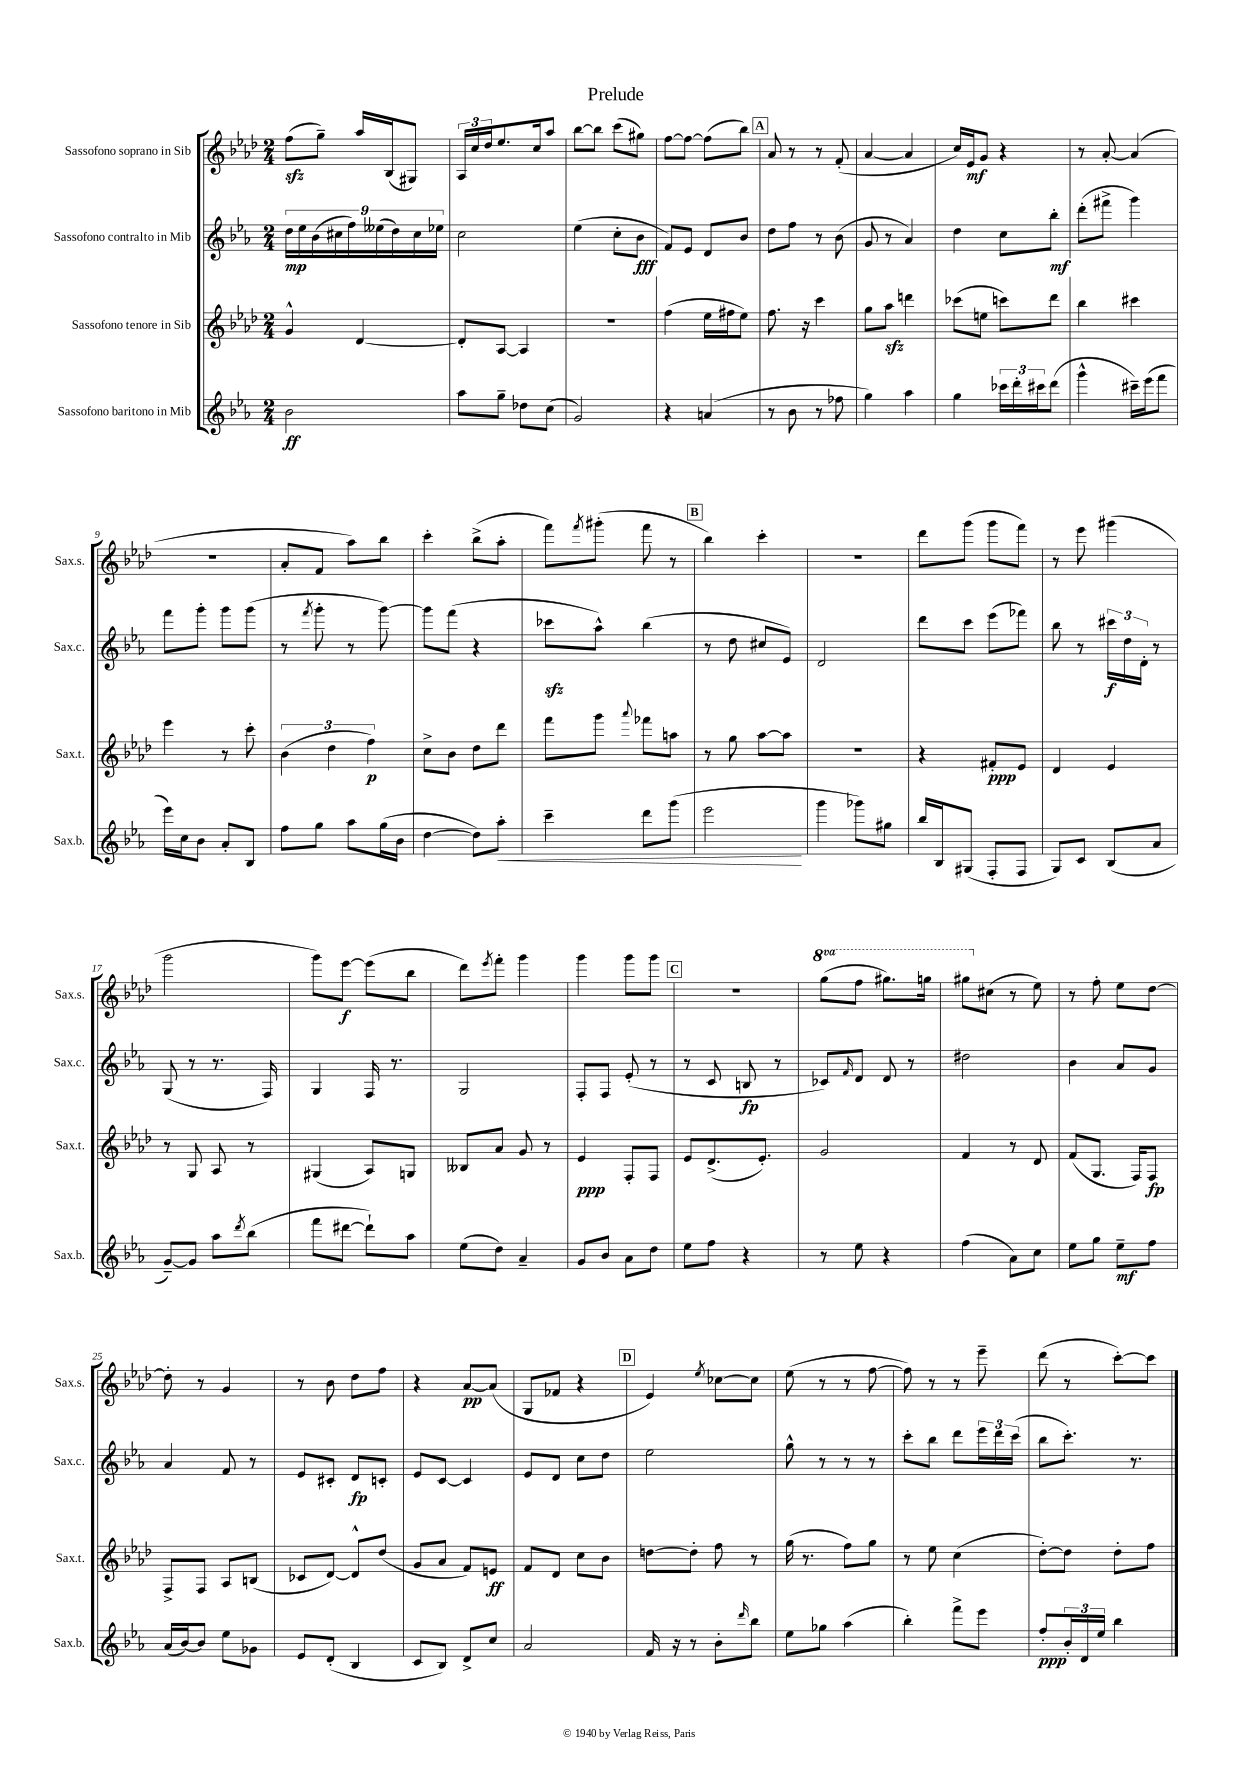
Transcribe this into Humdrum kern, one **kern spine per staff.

**kern	**dynam	**kern	**dynam	**kern	**dynam	**kern	**dynam
*part4	*part4	*part3	*part3	*part2	*part2	*part1	*part1
*staff4	*staff4	*staff3	*staff3	*staff2	*staff2	*staff1	*staff1
*I"Sassofono baritono in Mib	*	*I"Sassofono tenore in Sib	*	*I"Sassofono contralto in Mib	*	*I"Sassofono soprano in Sib	*
*I'Sax.b.	*	*I'Sax.t.	*	*I'Sax.c.	*	*I'Sax.s.	*
*clefG2	*	*clefG2	*	*clefG2	*	*clefG2	*
*k[b-e-a-]	*	*k[b-e-a-d-]	*	*k[b-e-a-]	*	*k[b-e-a-d-]	*
*M2/4	*	*M2/4	*	*M2/4	*	*M2/4	*
=1	=1	=1	=1	=1	=1	=1	=1
2b-\	ff	4g^^/	.	18dd\LL	mp	(8ffzz\L	.
.	.	.	.	18ee-\	.	.	.
.	.	.	.	(18b-\	.	.	.
.	.	.	.	.	.	8gg~\J)	.
.	.	.	.	18cc#X\	.	.	.
.	.	.	.	18ff\)	.	.	.
.	.	[4d-/	.	.	.	16aa-/LL	.
.	.	.	.	(18ee--X\	.	.	.
.	.	.	.	.	.	(16B-/J	.
.	.	.	.	18dd\)	.	.	.
.	.	.	.	.	.	8G#X/J)	.
.	.	.	.	18cc#\	.	.	.
.	.	.	.	18ee-X\JJ	.	.	.
=2	=2	=2	=2	=2	=2	=2	=2
8aa-\L	.	8d-'/L]	.	2cc\	.	24A-/LL	.
.	.	.	.	.	.	24cc/	.
.	.	.	.	.	.	24dd-/J	.
8gg~\J	.	[8A-/J	.	.	.	8.ee-/	.
8dd-X\L	.	4A-/]	.	.	.	.	.
.	.	.	.	.	.	16cc/k	.
(8cc\J	.	.	.	.	.	8aa-/J	.
=3	=3	=3	=3	=3	=3	=3	=3
2g/)	.	2r	.	(4ee-\	.	[8bb-\L	.
.	.	.	.	.	.	8bb-\J]	.
.	.	.	.	8cc'\L	.	(8ccc\L	.
.	.	.	.	8b-\J	fff	8gg#X\J)	.
=4	=4	=4	=4	=4	=4	=4	=4
4r	.	(4ff\	.	8f/L)	.	[8ff\L	.
.	.	.	.	8e-/J	.	8ff\J_	.
(4an/	.	16ee-\LL	.	8d/L	.	(8ff\L]	.
.	.	16ff#X\J	.	.	.	.	.
.	.	8ee-\J)	.	8b-/J	.	8bb-\J)	.
!!LO:REH:place=s1:t=A
=5	=5	=5	=5	=5	=5	=5	=5
8r	.	8.ff\	.	8dd\L	.	8a-/	.
8b-\	.	.	.	8ff\J	.	8r	.
.	.	16r	.	.	.	.	.
8r	.	4ccc\	.	8r	.	8r	.
8ff-X\	.	.	.	(8b-\	.	(8f'/	.
=6	=6	=6	=6	=6	=6	=6	=6
4gg\)	.	8gg\L	.	8g/	.	[4a-/	.
.	.	8aa-zz\J	.	8r	.	.	.
4aa-\	.	4dddn\	.	4a-/)	.	4a-/]	.
=7	=7	=7	=7	=7	=7	=7	=7
4gg\	.	(8ccc-X\L	.	4dd\	.	16cc/LL)	.
.	.	.	.	.	.	16e-/J	mf
.	.	8een\J	.	.	.	8g/J	.
24ccc-X\LL	.	8cccn\L)	.	8cc\L	.	4r	.
24ddd'\	.	.	.	.	.	.	.
24ccc#X\J	.	.	.	.	.	.	.
(8ddd\J	.	8ddd-\J	.	8bb-'\J	mf	.	.
=8	=8	=8	=8	=8	=8	=8	=8
4ggg^^\	.	4bb-\	.	(8ddd'\L	.	8r	.
.	.	.	.	8fff#X^\J	.	[8a-'/	.
16ccc#X~\LL)	.	4ccc#X\	.	4ggg\)	.	(4a-/]	.
(16eee-\J	.	.	.	.	.	.	.
8fff\J	.	.	.	.	.	.	.
!!LO:LB:g=z
=9	=9	=9	=9	=9	=9	=9	=9
16eee-\LL)	.	4eee-\	.	8fff\L	.	2r	.
16cc\J	.	.	.	.	.	.	.
8b-\J	.	.	.	8ggg'\J	.	.	.
8a-'/L	.	8r	.	8ggg\L	.	.	.
8B-/J	.	8ccc'\	.	(8ggg\J	.	.	.
=10	=10	=10	=10	=10	=10	=10	=10
8ff\L	.	(6b-\	.	8r	.	8a-'/L	.
.	.	.	.	8qfff/	.	.	.
8gg\J	.	.	.	8ggg'\	.	8f/J	.
.	.	6dd-\	.	.	.	.	.
8aa-\L	.	.	.	8r	.	8aa-\L)	.
.	.	6ff\)	p	.	.	.	.
(16gg\L	.	.	.	[8ggg\)	.	8bb-\J	.
16b-\JJ	.	.	.	.	.	.	.
=11	=11	=11	=11	=11	=11	=11	=11
[4dd\	.	8cc^\L	.	8ggg\L]	.	4ccc'\	.
.	.	8b-\J	.	(8fff\J	.	.	.
8dd\L])	.	8dd-\L	.	4r	.	(8bb-^\L	.
!	!LO:HP:b	!	!	!	!	!	!
8aa-'\J	<	8ddd-\J	.	.	.	8aa-'\J	.
=12	=12	=12	=12	=12	=12	=12	=12
4ccc~\	.	8fff\L	.	8ccc-Xzz\L	.	8fff\L)	.
.	.	.	.	.	.	8qfff/	.
.	.	8ggg\J	.	8aa-^^\J)	.	(8ggg#X'\J	.
.	.	8qqaaa-/	.	.	.	.	.
8ddd\L	.	8fff-X\L	.	(4bb-\	.	8fff\	.
(8ggg\J	.	8aan\J	.	.	.	8r	.
!!LO:REH:place=s1:t=B
=13	=13	=13	=13	=13	=13	=13	=13
2eee-\	.	8r	.	8r	.	4bb-\)	.
.	.	8gg\	.	8dd\	.	.	.
.	.	[8aa-\L	.	8cc#X/L	.	4ccc'\	.
.	.	8aa-\J]	.	8e-/J)	.	.	.
.	[	.	.	.	.	.	.
=14	=14	=14	=14	=14	=14	=14	=14
4ggg\	.	2r	.	2d/	.	2r	.
8ggg-X\L)	.	.	.	.	.	.	.
8gg#X\J	.	.	.	.	.	.	.
=15	=15	=15	=15	=15	=15	=15	=15
16bb-/LL	.	4r	.	8ddd\L	.	8ddd-\L	.
16B-/J	.	.	.	.	.	.	.
(8G#X/J	.	.	.	8ccc\J	.	(8ggg\J	.
8F'/L	.	8f#X'/L	ppp	(8eee-\L	.	8ggg\L	.
8F/J	.	8e-/J	.	8fff-X\J)	.	8fff\J)	.
=16	=16	=16	=16	=16	=16	=16	=16
8G/L)	.	4d-/	.	8bb-\	.	8r	.
8c/J	.	.	.	8r	.	8eee-\	.
(8B-/L	.	4e-/	.	24ccc#X\LL	f	(4ggg#X\	.
.	.	.	.	24dd\	.	.	.
.	.	.	.	24d'\JJ	.	.	.
8a-/J	.	.	.	8r	.	.	.
!!LO:LB:g=z
=17	=17	=17	=17	=17	=17	=17	=17
[8g~/L)	.	8r	.	(8G/	.	2ggg\	.
8g/J]	.	8G/	.	8r	.	.	.
8aa-\L	.	8A-/	.	8.r	.	.	.
8qddd/	.	.	.	.	.	.	.
(8bb-\J	.	8r	.	.	.	.	.
.	.	.	.	16F/)	.	.	.
=18	=18	=18	=18	=18	=18	=18	=18
8fff\L	.	(4G#X/	.	4G/	.	8ggg\L)	.
[8ddd#X\J	.	.	.	.	.	[8eee-\J	f
8ddd#`\L])	.	8A-/L)	.	16F/	.	(8eee-\L]	.
.	.	.	.	8.r	.	.	.
8aa-\J	.	8Gn/J	.	.	.	8bb-\J	.
=19	=19	=19	=19	=19	=19	=19	=19
(8ee-\L	.	8B--X/L	.	2G/	.	8ddd-\L)	.
.	.	.	.	.	.	8qeee-/	.
8dd\J)	.	8a-/J	.	.	.	8fff'\J	.
4a-~/	.	8g/	.	.	.	4ggg\	.
.	.	8r	.	.	.	.	.
=20	=20	=20	=20	=20	=20	=20	=20
8g/L	.	4e-/	ppp	8F'/L	.	4ggg\	.
8b-/J	.	.	.	8F/J	.	.	.
8a-\L	.	8F'/L	.	(8e-'/	.	8ggg\L	.
8dd\J	.	8F/J	.	8r	.	8ggg\J	.
!!LO:REH:place=s1:t=C
=21	=21	=21	=21	=21	=21	=21	=21
8ee-\L	.	8e-/L	.	8r	.	2r	.
8ff\J	.	(8.d-^/	.	8c/	.	.	.
4r	.	.	.	8Bn/	fp	.	.
.	.	8.e-'/J)	.	.	.	.	.
.	.	.	.	8r	.	.	.
=22	=22	=22	=22	=22	=22	=22	=22
*	*	*	*	*	*	*8va	*
8r	.	2g/	.	8c-X/L)	.	(8ggg\L	.
.	.	.	.	16qqf/	.	.	.
8ee-\	.	.	.	8d/J	.	8fff\J	.
4r	.	.	.	8d/	.	8.ggg#X\L)	.
.	.	.	.	8r	.	.	.
.	.	.	.	.	.	16gggn\Jk	.
=23	=23	=23	=23	=23	=23	=23	=23
(4ff\	.	4f/	.	2dd#X\	.	8ggg#X\L	.
*	*	*	*	*	*	*X8va	*
.	.	.	.	.	.	(8cc#X\J	.
8a-\L)	.	8r	.	.	.	8r	.
8cc\J	.	8d-/	.	.	.	8ee-\)	.
=24	=24	=24	=24	=24	=24	=24	=24
8ee-\L	.	(8f/L	.	4b-\	.	8r	.
8gg\J	.	8.G/J	.	.	.	8ff'\	.
8ee-~\L	mf	.	.	8a-/L	.	8ee-\L	.
.	.	16F/KL)	.	.	.	.	.
8ff\J	.	8F/J	fp	8g/J	.	[8dd-\J	.
!!LO:LB:g=z
=25	=25	=25	=25	=25	=25	=25	=25
(16a-/LL	.	8F^/L	.	4a-/	.	8dd-'\]	.
[16b-/J)	.	.	.	.	.	.	.
8b-/J]	.	8F/J	.	.	.	8r	.
8ee-\L	.	8A-/L	.	8f/	.	4g/	.
8g-X\J	.	(8Bn/J	.	8r	.	.	.
=26	=26	=26	=26	=26	=26	=26	=26
8e-/L	.	8c-X/L	.	8e-/L	.	8r	.
(8d'/J	.	[8d-/J)	.	8c#X'/J	.	8b-\	.
4B-/	.	8d-^^/L]	.	8d/L	fp	8dd-\L	.
.	.	(8dd-/J	.	8cn'/J	.	8ff\J	.
=27	=27	=27	=27	=27	=27	=27	=27
8c/L	.	8g/L	.	8e-/L	.	4r	.
8B-/J)	.	8a-/J	.	[8c/J	.	.	.
8d^/L	.	8f/L)	.	4c/]	.	[8a-/L	pp
8cc/J	.	8en/J	ff	.	.	(8a-/J]	.
=28	=28	=28	=28	=28	=28	=28	=28
2a-/	.	8f/L	.	8e-/L	.	8G/L	.
.	.	8d-/J	.	8d/J	.	8f-X/J	.
.	.	8cc\L	.	8cc\L	.	4r	.
.	.	8b-\J	.	8dd\J	.	.	.
!!LO:REH:place=s1:t=D
=29	=29	=29	=29	=29	=29	=29	=29
16f/	.	[8ddn\L	.	2ee-\	.	4e-/)	.
16r	.	.	.	.	.	.	.
8r	.	8dd'\J]	.	.	.	.	.
.	.	.	.	.	.	8qee-/	.
8b-'\L	.	8ff\	.	.	.	[8cc-X\L	.
16qqddd/	.	.	.	.	.	.	.
8bb-\J	.	8r	.	.	.	8cc-\J]	.
=30	=30	=30	=30	=30	=30	=30	=30
8ee-\L	.	(16gg\	.	8gg^^\	.	(8ee-\	.
.	.	8.r	.	.	.	.	.
8gg-X\J	.	.	.	8r	.	8r	.
(4aa-\	.	8ff\L)	.	8r	.	8r	.
.	.	8gg\J	.	8r	.	[8ff\	.
=31	=31	=31	=31	=31	=31	=31	=31
4bb-'\)	.	8r	.	8ccc'\L	.	8ff\])	.
.	.	8ee-\	.	8bb-\J	.	8r	.
8fff^\L	.	(4cc\	.	8ddd\L	.	8r	.
8eee-\J	.	.	.	24eee-\L	.	8eee-~\	.
.	.	.	.	24ddd\	.	.	.
.	.	.	.	(24ccc\JJ	.	.	.
=32	=32	=32	=32	=32	=32	=32	=32
8ff'/L	ppp	[8dd-'\L)	.	8bb-\L	.	(8ddd-\	.
24b-'/L	.	8dd-\J]	.	8.ccc'\J)	.	8r	.
24d/	.	.	.	.	.	.	.
24ee-/JJ	.	.	.	.	.	.	.
4bb-\	.	8dd-'\L	.	.	.	[8ccc'\L)	.
.	.	.	.	8.r	.	.	.
.	.	8ff\J	.	.	.	8ccc\J]	.
==	==	==	==	==	==	==	==
*-	*-	*-	*-	*-	*-	*-	*-
